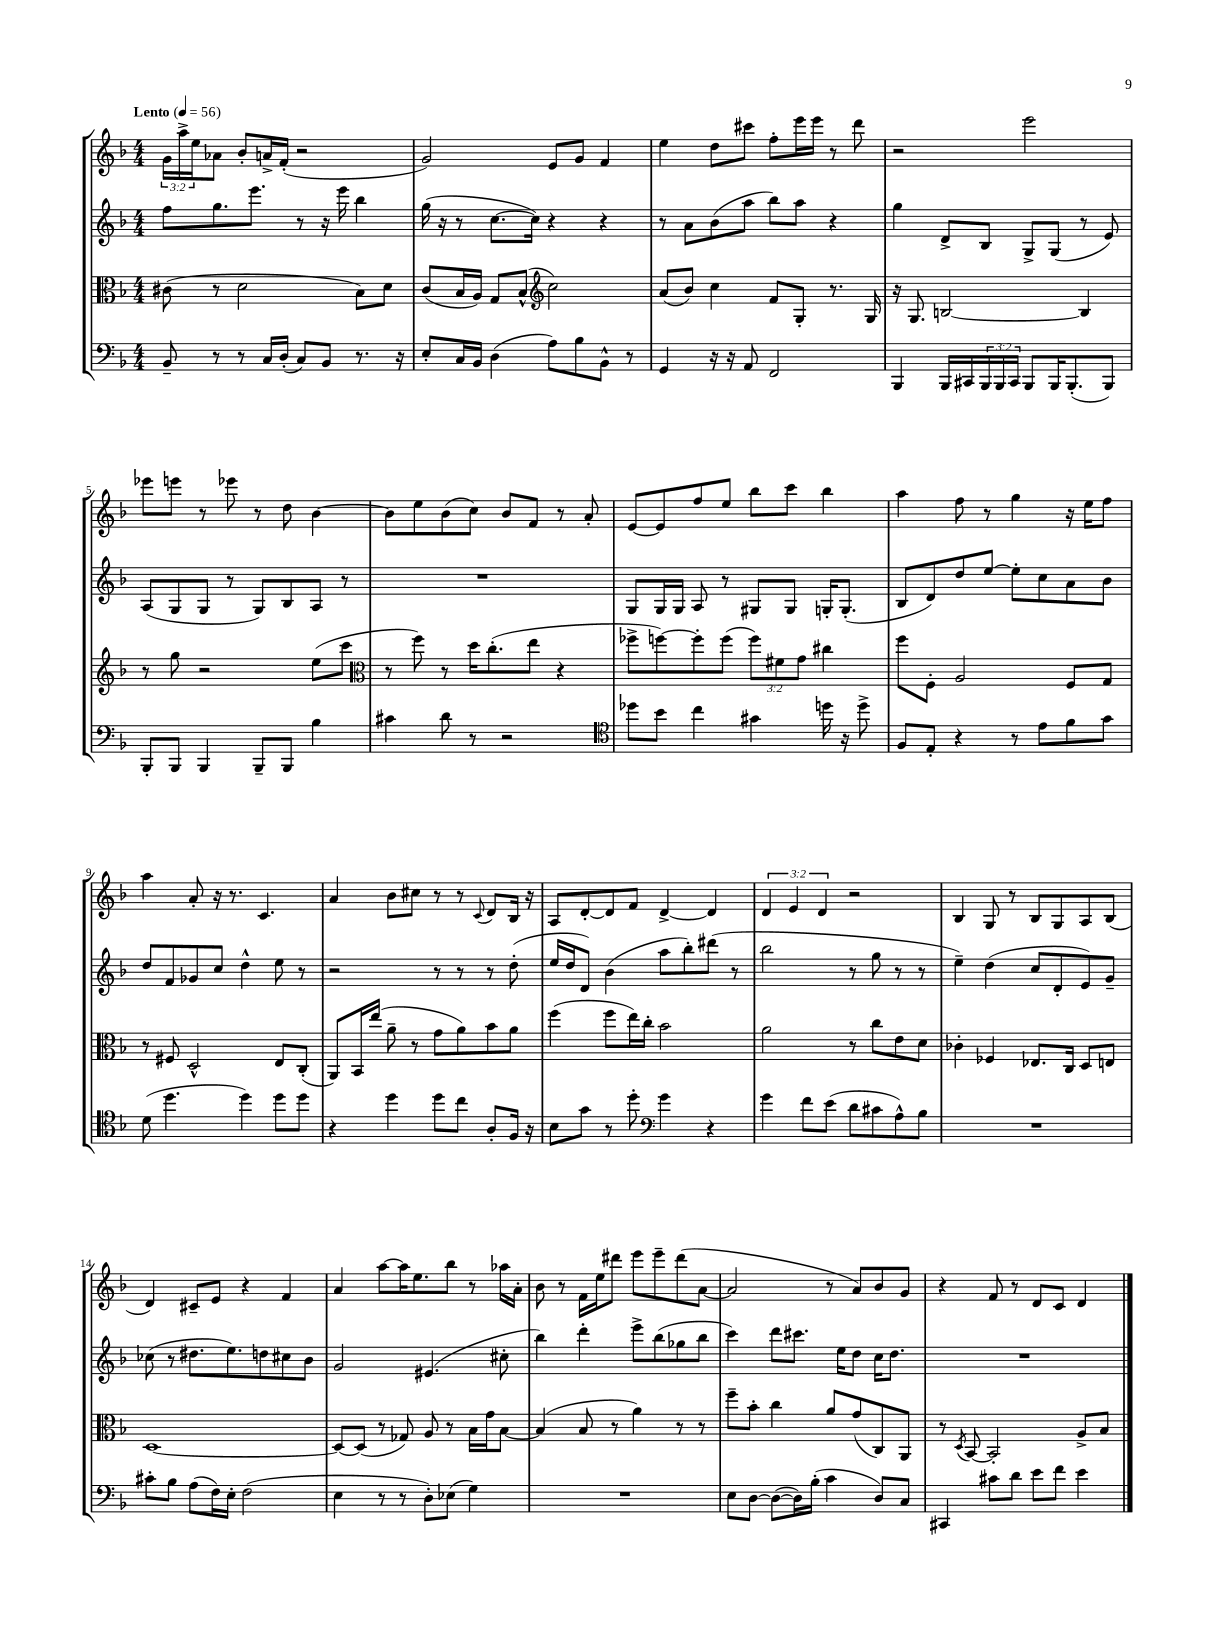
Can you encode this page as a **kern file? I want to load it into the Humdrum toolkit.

**kern	**kern	**kern	**kern
*part4	*part3	*part2	*part1
*staff4	*staff3	*staff2	*staff1
*clefF4	*clefC3	*clefG2	*clefG2
*k[b-]	*k[b-]	*k[b-]	*k[b-]
*M4/4	*M4/4	*M4/4	*M4/4
*MM56	*MM56	*MM56	*MM56
=1	=1	=1	=1
!	!	!	!LO:TX:a:B:t=Lento
8BB-~/	(8c#X\	8ff\L	24g\LL
.	.	.	24aa^\
.	.	.	24ee\J
8r	8r	8.gg\	8a-X\J
8r	2d\	.	8b-'/L
.	.	8.eee\J	.
16C/LL	.	.	16an^/L
(16D'/JJ	.	.	(16f'/JJ
8C/L)	.	8r	2r
8BB-/J	.	16r	.
.	.	16eee\	.
8.r	8B-\L)	4bb-\	.
.	8d\J	.	.
16r	.	.	.
=2	=2	=2	=2
8E'/L	(8c/L	(16gg\	2g/)
.	.	16r	.
16C/L	16B-/L	8r	.
16BB-/JJ	16A/JJ)	.	.
(4D\	8G/L	[8.cc\L	.
.	(8B-^^/J	.	.
.	.	16cc\Jk])	.
*	*clefG2	*	*
8A\L)	2cc\)	4r	8e/L
8B-\	.	.	8g/J
8BB-^^\J	.	4r	4f/
8r	.	.	.
=3	=3	=3	=3
4GG/	(8a/L	8r	4ee\
.	8b-/J)	8a\L	.
16r	4cc\	(8b-\	8dd\L
16r	.	.	.
8AA/	.	8aa\J	8ccc#X\J
2FF/	8f/L	8bb-\L)	8ff'\L
.	8G'/J	8aa\J	16eee\L
.	.	.	16eee\JJ
.	8.r	4r	8r
.	.	.	8ddd\
.	16G/	.	.
=4	=4	=4	=4
4BBB-/	16r	4gg\	2r
.	8.G/	.	.
16BBB-/LL	[2Bn/	8d^/L	.
16CC#X/	.	.	.
24BBB-/	.	8B-/J	.
24BBB-/	.	.	.
24CC#/JJ	.	.	.
8BBB-/L	.	8G^/L	2eee\
16BBB-/K	.	(8G/J	.
(8.BBB-'/	.	.	.
.	4B/]	8r	.
8BBB-/J)	.	8e/)	.
!!LO:LB:g=z
=5	=5	=5	=5
8BBB-'/L	8r	(8A/L	8eee-X\L
8BBB-/J	8gg\	8G/	8eeen\J
4BBB-/	2r	8G/J	8r
.	.	8r	8eee-X\
8BBB-~/L	.	8G/L)	8r
8BBB-/J	.	8B-/	8dd\
4B-\	(8ee\L	8A/J	[4b-\
.	8ccc\J	8r	.
=6	=6	=6	=6
*	*clefC3	*	*
4c#X\	8r	1r	8b-\L]
.	8ff\)	.	8ee\
8d\	8r	.	(8b-\
8r	16dd\KL	.	8cc\J)
.	(8.cc'\	.	.
2r	.	.	8b-/L
.	8ee\J	.	8f/J
.	4r	.	8r
.	.	.	8a'/
=7	=7	=7	=7
*clefC4	*	*	*
8dd-X\L	8ff-X^\L	8G/L	[8e/L
8b-\J	[8ffn\)	16G/L	8e/]
.	.	16G/JJ	.
4cc\	8ff'\]	8A/	8ff/
.	(8ff\J	8r	8ee/J
4g#X\	12ff\L)	8G#X/L	8bb-\L
.	12f#X\	.	.
.	.	8G#/J	8ccc\J
.	12g\J	.	.
16ddn\	4cc#X\	16Gn'/KL	4bb-\
16r	.	(8.G'/J	.
8dd^\	.	.	.
=8	=8	=8	=8
8F/L	8ff\L	8B-/L	4aa\
8E'/J	8F'\J	8d/)	.
4r	2A/	8dd/	8ff\
.	.	[8ee/J	8r
8r	.	8ee'\L]	4gg\
8e\L	.	8cc\	.
8f\	8F/L	8a\	16r
.	.	.	16ee\KL
8g\J	8G/J	8b-\J	8ff\J
!!LO:LB:g=z
=9	=9	=9	=9
(8d\	8r	8dd/L	4aa\
4.dd\	8F#X/	8f/	.
.	2D^^/	8g-X/	8a'/
.	.	8cc/J	16r
.	.	.	8.r
4dd\)	.	4dd^^\	.
.	.	.	4.c/
8dd\L	8E/L	8ee\	.
8dd\J	(8C'/J	8r	.
=10	=10	=10	=10
4r	8AA/L)	2r	4a/
.	16BB-/L	.	.
.	(16ee/JJ	.	.
4dd\	8a~\	.	8b-\L
.	8r	.	8cc#X\J
8dd\L	8g\L	8r	8r
8cc\J	8a\)	8r	8r
.	.	.	8qqc/
8A'/L	8b-\	8r	8d/L
16F/Jk	8a\J	(8dd'\	16B-/Jk
16r	.	.	16r
=11	=11	=11	=11
8B-\L	(4ff\	16ee/LL	8A/L
.	.	16dd/J	.
8g\J	.	8d/J)	[8d'/
8r	8ff\L	(4b-\	8d/]
8dd'\	16ee\L)	.	8f/J
.	16cc'\JJ	.	.
*clefF4	*	*	*
4g\	2b-\	8aa\L	[4d^/
.	.	8bb-'\)	.
4r	.	(8ddd#X\J	4d/]
.	.	8r	.
=12	=12	=12	=12
4g\	2a\	2bb-\	6d/
.	.	.	6e/
8f\L	.	.	.
.	.	.	6d/
(8e\J	.	.	.
8d\L	8r	8r	2r
8c#X\	8cc\L	8gg\	.
8A^^\)	8e\	8r	.
8B-\J	8d\J	8r	.
=13	=13	=13	=13
1r	4c-X'\	4ee~\)	4B-/
.	4F-X/	(4dd\	8G/
.	.	.	8r
.	8.E-X/L	8cc/L	8B-/L
.	.	8d'/	8G/
.	16C/Jk	.	.
.	8D/L	8e/)	8A/
.	8En/J	8g~/J	(8B-/J
!!LO:LB:g=z
=14	=14	=14	=14
8c#X'\L	[1D	(8cc-X\	4d/)
8B-\J	.	8r	.
(8A\L	.	8.dd#X\L	8c#X~/L
16F\L)	.	.	8e/J
16E'\JJ	.	8.ee\)	.
(2F\	.	.	4r
.	.	8ddn\	.
.	.	8cc#X\	4f/
.	.	8b-\J	.
=15	=15	=15	=15
4E\	8D/L_	2g/	4a/
.	(8D/J]	.	.
8r	8r	.	[8aa\L
8r	8G-X/)	.	16aa\K]
.	.	.	8.ee\
8D'\L)	8A/	(4.e#X/	.
(8E-X\J	8r	.	8bb-\J
4G\)	16B-\LL	.	8r
.	16g\J	.	.
.	[8B-\J	8cc#X'\	16aa-X\LL
.	.	.	16a'\JJ
=16	=16	=16	=16
1r	(4B-/]	4bb-\)	8b-\
.	.	.	8r
.	8B-/	4ddd'\	16f\LL
.	.	.	16ee\J
.	8r	.	8ddd#X\J
.	4a\)	8eee^\L	8eee\L
.	.	(8bb-\	8eee~\
.	8r	8gg-X\	(8ddd#\
.	8r	8bb-\J	[8a\J
=17	=17	=17	=17
8E\L	8ff~\L	4ccc\)	2a/]
[8D\J	8b-'\J	.	.
(8D\L_	4cc\	8ddd\L	.
16D\L])	.	8.ccc#X\J	.
(16B-'\JJ	.	.	.
4c\	8a/L	.	8r
.	.	16ee\KL	.
.	(8g/	8dd\J	8a/L)
8D/L)	8C/)	16cc\KL	8b-/
.	.	8.dd\J	.
8C/J	8AA/J	.	8g/J
=18	=18	=18	=18
4CC#X/	8r	1r	4r
.	8qD/	.	.
.	[8BB-/	.	.
8c#X\L	2BB-'/]	.	8f/
8d\J	.	.	8r
8e\L	.	.	8d/L
8f\J	.	.	8c/J
4e\	8A^/L	.	4d/
.	8B-/J	.	.
==	==	==	==
*-	*-	*-	*-
